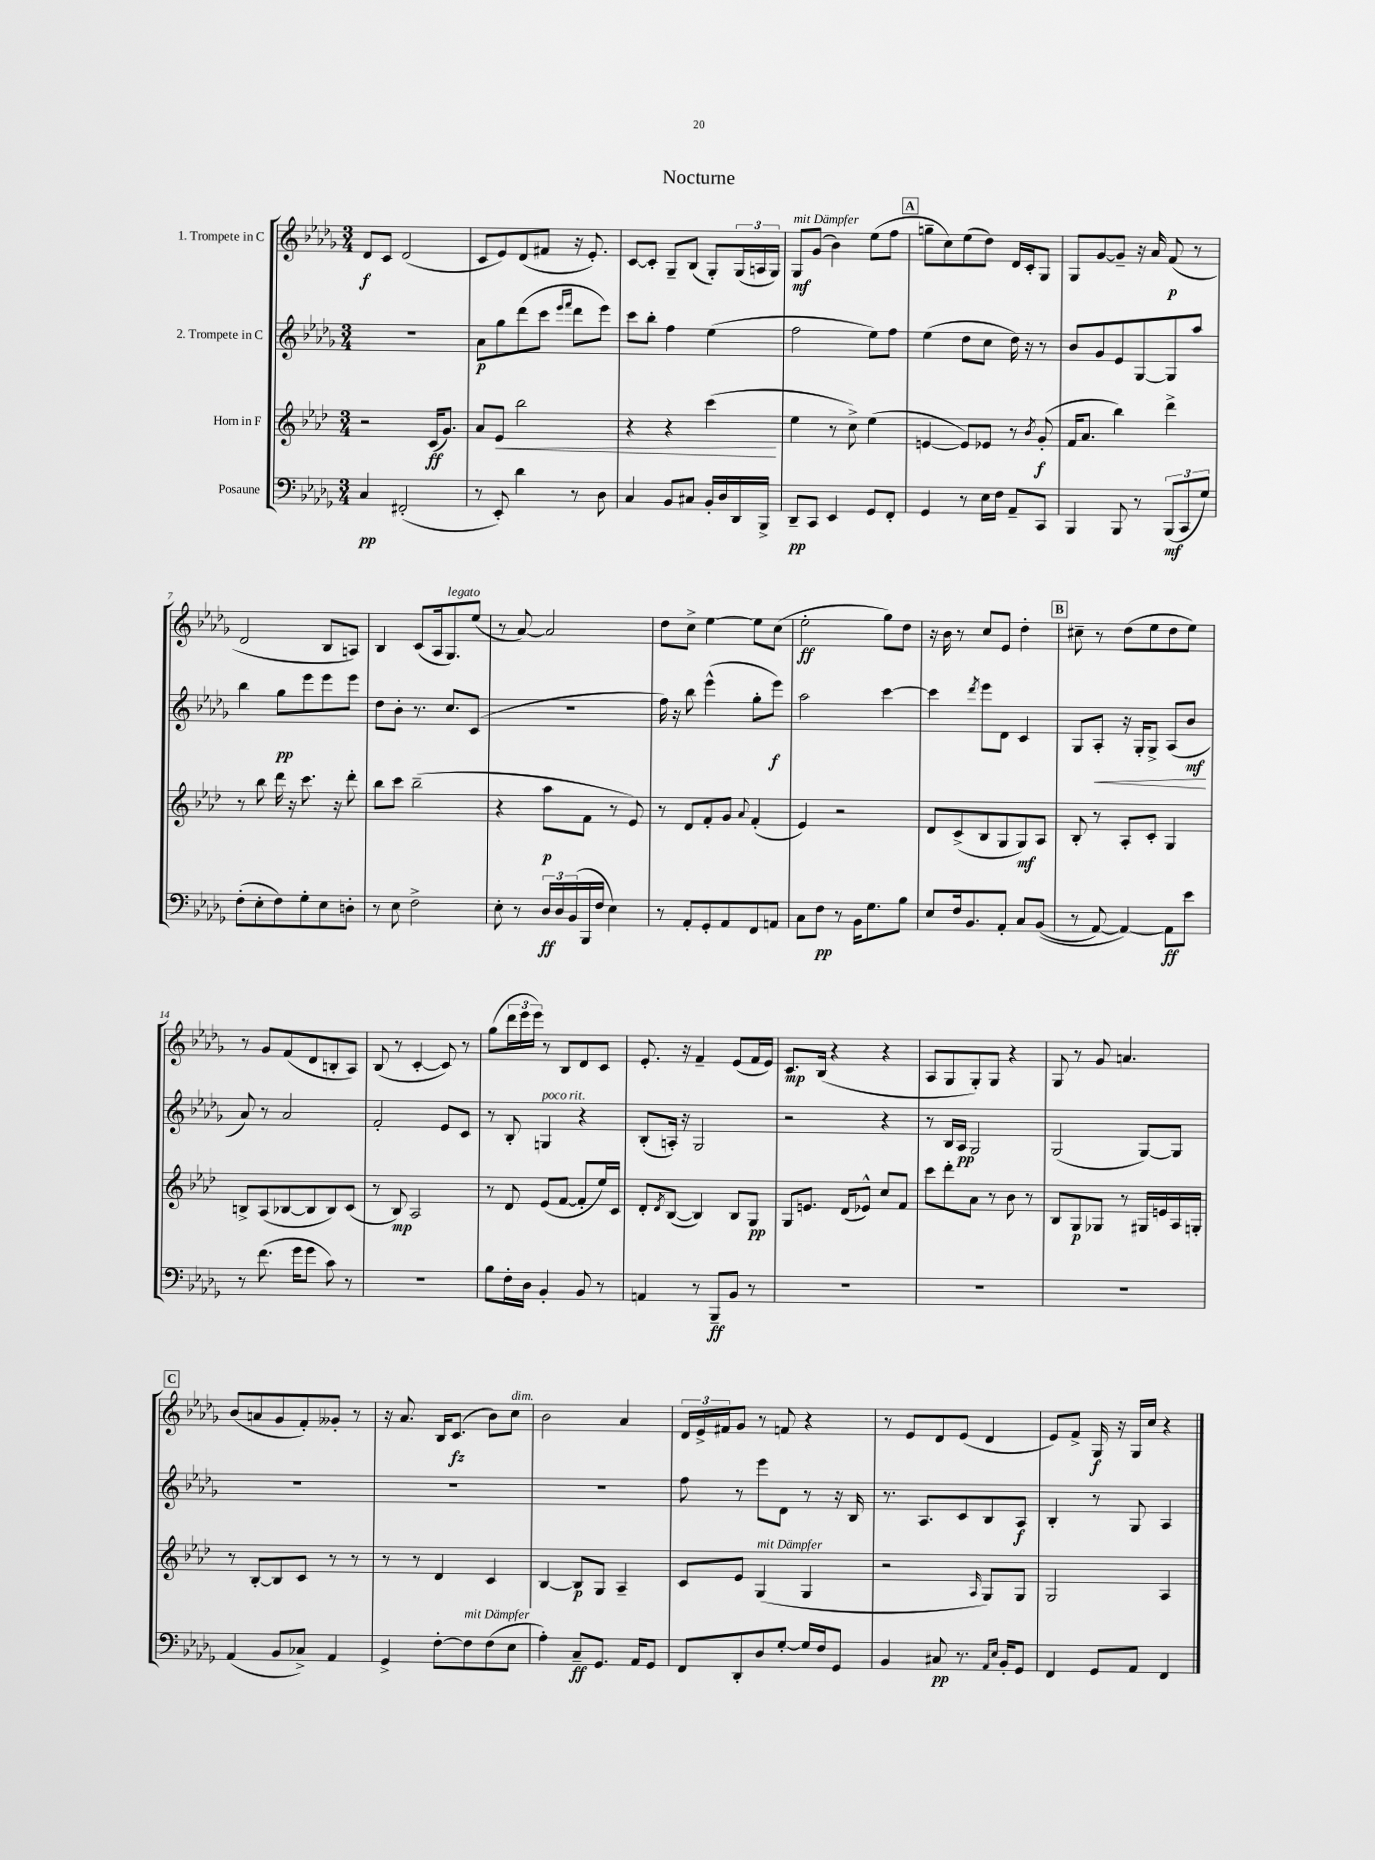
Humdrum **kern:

**kern	**dynam	**kern	**dynam	**kern	**dynam	**kern	**dynam
*part4	*part4	*part3	*part3	*part2	*part2	*part1	*part1
*staff4	*staff4	*staff3	*staff3	*staff2	*staff2	*staff1	*staff1
*I"Posaune	*	*I"Horn in F	*	*I"2. Trompete in C	*	*I"1. Trompete in C	*
*clefF4	*	*clefG2	*	*clefG2	*	*clefG2	*
*k[b-e-a-d-g-]	*	*k[b-e-a-d-]	*	*k[b-e-a-d-g-]	*	*k[b-e-a-d-g-]	*
*M3/4	*	*M3/4	*	*M3/4	*	*M3/4	*
=1	=1	=1	=1	=1	=1	=1	=1
4C/	pp	2r	.	2.r	.	8d-/L	f
.	.	.	.	.	.	8c/J	.
(2FF#X'/	.	.	.	.	.	(2d-/	.
.	.	(16c/KL	ff	.	.	.	.
.	.	8.g/J)	.	.	.	.	.
=2	=2	=2	=2	=2	=2	=2	=2
8r	.	8a-/L	.	8a-\L	p	8c/L	.
!	!	!	!LO:HP:b	!	!	!	!
8EE-'/)	.	8e-/J	<	8gg-\	.	8e-/)	.
4d-\	.	2bb-\	.	(8ddd-\	.	(8d-/	.
.	.	.	.	8ccc\J	.	8f#X/J	.
.	.	.	.	16qqeee-/LL	.	.	.
.	.	.	.	16qqfff/JJ	.	.	.
8r	.	.	.	8ddd-\L	.	16r	.
.	.	.	.	.	.	8.e-'/)	.
8D-\	.	.	.	8eee-\J)	.	.	.
=3	=3	=3	=3	=3	=3	=3	=3
4C/	.	4r	.	8ccc\L	.	[8c/L	.
.	.	.	.	8bb-'\J	.	8c'/J]	.
8BB-/L	.	4r	.	4ff\	.	8G-~/L	.
8C#X/J	.	.	.	.	.	(8B-/J	.
16BB-'/LL	.	(4ccc\	.	(4ee-\	.	8G-'/L)	.
16D-/	.	.	.	.	.	.	.
16DD-/	.	.	.	.	.	(24G-/L	.
.	.	.	.	.	.	24An/	.
16BBB-^/JJ	.	.	.	.	.	.	.
.	.	.	.	.	.	24G-/JJ)	.
.	.	.	[	.	.	.	.
=4	=4	=4	=4	=4	=4	=4	=4
!	!	!	!	!	!	!LO:TX:a:i:t=mit Dämpfer	!
8DD-~/L	pp	4ee-\	.	2ff\	.	8G-/L	mf
8CC/J	.	.	.	.	.	(8g-/J	.
4EE-/	.	8r	.	.	.	4b-\)	.
.	.	8cc^\)	.	.	.	.	.
8GG-/L	.	(4ee-\	.	8ee-\L)	.	(8ee-\L	.
8FF'/J	.	.	.	8ff\J	.	8ff\J	.
!!LO:REH:place=s1:t=A
=5	=5	=5	=5	=5	=5	=5	=5
4GG-/	.	[4en/	.	(4ee-\	.	8ggn~\L	.
.	.	.	.	.	.	8cc\)	.
8r	.	8e/L])	.	8dd-\L	.	(8ee-\	.
16E-\LL	.	8e-X/J	.	8cc\J	.	8dd-\J)	.
16F\JJ	.	.	.	.	.	.	.
8AA-~/L	.	8r	.	16dd-\)	.	16d-/LL	.
.	.	.	.	16r	.	16c'/J	.
.	.	8qb-/	.	.	.	.	.
8CC/J	.	(8g'/	f	8r	.	8G-/J	.
=6	=6	=6	=6	=6	=6	=6	=6
4BBB-/	.	16f/KL	.	8b-/L	.	8G-/L	.
.	.	8.a-/J	.	.	.	.	.
.	.	.	.	8g-/	.	[8g-/	.
8BBB-/	.	4bb-\)	.	8e-/	.	8g-~/J]	.
8r	.	.	.	[8G-/	.	16r	.
.	.	.	.	.	.	16a-/	.
(12BBB-/L	mf	4ddd-^\	.	8G-/]	.	(8f/	p
12CC/	.	.	.	.	.	.	.
.	.	.	.	8aa-/J	.	8r	.
12G-/J)	.	.	.	.	.	.	.
!!LO:LB:g=z
=7	=7	=7	=7	=7	=7	=7	=7
(8F'\L	.	8r	.	4bb-\	.	2d-/	.
8E-'\	.	8bb-\	.	.	.	.	.
8F\)	.	16ddd-\	.	8gg-\L	pp	.	.
.	.	16r	.	.	.	.	.
8G-'\	.	8.ccc\	.	8eee-\	.	.	.
8E-\	.	.	.	8eee-\	.	8B-/L	.
.	.	16r	.	.	.	.	.
8Dn'\J	.	8ddd-'\	.	8eee-\J	.	8An/J)	.
=8	=8	=8	=8	=8	=8	=8	=8
8r	.	8bb-\L	.	8dd-\L	.	4B-/	.
8E-\	.	8ccc\J	.	8b-'\J	.	.	.
2F^\	.	(2bb-~\	.	8.r	.	(8c/L	.
.	.	.	.	.	.	16A-/k	.
!	!	!	!	!	!	!LO:TX:a:i:t=legato	!
.	.	.	.	8.cc/L	.	8.G-/)	.
.	.	.	.	(8c/J	.	(8ee-/J	.
=9	=9	=9	=9	=9	=9	=9	=9
8E-'\	.	4r	.	2.r	.	8r	.
8r	.	.	.	.	.	[8a-/)	.
24D-/LL	ff	8aa-\L	p	.	.	2a-/]	.
24D-/	.	.	.	.	.	.	.
(24BB-/	.	.	.	.	.	.	.
16BBB-/	.	8f\J	.	.	.	.	.
16F/JJ	.	.	.	.	.	.	.
4E-\)	.	8r	.	.	.	.	.
.	.	8e-/)	.	.	.	.	.
=10	=10	=10	=10	=10	=10	=10	=10
8r	.	8r	.	16ff\)	.	8dd-\L	.
.	.	.	.	16r	.	.	.
8AA-'/L	.	8d-/L	.	8bb-\	.	8cc^\J	.
8GG-'/	.	8f'/	.	(4eee-^^\	.	[4ee-\	.
8AA-/	.	8g/J	.	.	.	.	.
.	.	8qqa-/	.	.	.	.	.
8FF/	.	(4f'/	.	8gg-'\L	.	8ee-\L]	.
8AAn/J	.	.	.	8eee-\J)	f	(8cc\J	.
=11	=11	=11	=11	=11	=11	=11	=11
8C\L	.	4e-/)	.	2aa-\	.	2ee-'\	ff
8F\J	pp	.	.	.	.	.	.
8r	.	2r	.	.	.	.	.
16BB-\KL	.	.	.	.	.	.	.
8.G-\	.	.	.	.	.	.	.
.	.	.	.	[4ccc\	.	8gg-\L)	.
8B-\J	.	.	.	.	.	8dd-\J	.
=12	=12	=12	=12	=12	=12	=12	=12
8E-/L	.	8d-/L	.	4ccc\]	.	16r	.
.	.	.	.	.	.	16b-\	.
16F/k	.	(8c^/	.	.	.	8r	.
8.BB-/	.	.	.	.	.	.	.
.	.	.	.	8qddd-/	.	.	.
.	.	8B-/	.	8eee-\L	.	8cc/L	.
8AA-'/J	.	8G/	.	8d-\J	.	8e-/J	.
8C/L	.	8G/)	mf	4c/	.	4dd-'\	.
((8BB-/J	.	8A-/J	.	.	.	.	.
!!LO:REH:place=s1:t=B
=13	=13	=13	=13	=13	=13	=13	=13
8r	.	8B-'/	.	8G-/L	.	8cc#X~\	.
!	!	!	!	!	!LO:HP:b	!	!
[8AA-/)	.	8r	.	8A-'/J	<	8r	.
4AA-/_)	.	8A-'/L	.	16r	.	(8dd-\L	.
.	.	.	.	16G-'/KL	.	.	.
.	.	8c'/J	.	8G-^/J	.	8ee-\	.
8AA-\L]	ff	4G/	.	(8A-/L	.	8dd-\	.
8e-\J	.	.	.	8b-/J	mf	8ee-\J)	.
.	.	.	.	.	[	.	.
!!LO:LB:g=z
=14	=14	=14	=14	=14	=14	=14	=14
8r	.	8Bn^/L	.	8a-/)	.	8r	.
(8.f\	.	(8A-/	.	8r	.	8g-/L	.
.	.	[8B-X/	.	2a-/	.	(8f/	.
16g-\KL	.	.	.	.	.	.	.
8g-\J	.	8B-/]	.	.	.	8d-/	.
8c\)	.	8B-/)	.	.	.	8Bn'/	.
8r	.	(8c/J	.	.	.	8A-/J)	.
=15	=15	=15	=15	=15	=15	=15	=15
2.r	.	8r	.	2f'/	.	(8B-/	.
.	.	8B-/)	mp	.	.	8r	.
.	.	2A-/	.	.	.	[4c'/	.
.	.	.	.	8e-/L	.	8c/])	.
.	.	.	.	8c/J	.	8r	.
=16	=16	=16	=16	=16	=16	=16	=16
8B-\L	.	8r	.	8r	.	(8gg-\L	.
16F'\L	.	8d-/	.	8B-'/	.	24ddd-\L	.
.	.	.	.	.	.	24eee-\	.
16D-\JJ	.	.	.	.	.	.	.
.	.	.	.	.	.	24eee-\JJ)	.
!	!	!	!	!LO:TX:a:i:t=poco rit.	!	!	!
4BB-'/	.	(8e-/L	.	4Gn/	.	8r	.
.	.	[8f/J	.	.	.	8B-/L	.
8BB-/	.	8f'/L]	.	4r	.	8d-/	.
8r	.	16ee-/L)	.	.	.	8c/J	.
.	.	16c/JJ	.	.	.	.	.
=17	=17	=17	=17	=17	=17	=17	=17
4AAn/	.	8d-'/L	.	(8B-'/L	.	8.e-'/	.
.	.	8qd-/	.	.	.	.	.
.	.	([8B-/J	.	16An'/Jk)	.	.	.
.	.	.	.	16r	.	16r	.
8r	.	4B-/])	.	2G-/	.	4f~/	.
8BBB-~/L	ff	.	.	.	.	.	.
8BB-/J	.	8B-/L	.	.	.	(8e-/L	.
8r	.	8G/J	pp	.	.	16f/L	.
.	.	.	.	.	.	16e-/JJ)	.
=18	=18	=18	=18	=18	=18	=18	=18
2.r	.	8G/L	.	2r	.	8.c/L	mp
.	.	8.en/J	.	.	.	.	.
.	.	.	.	.	.	(16B-/Jk	.
.	.	.	.	.	.	4r	.
.	.	(16d-/KL	.	.	.	.	.
.	.	8e-X^^/J)	.	.	.	.	.
.	.	8cc/L	.	4r	.	4r	.
.	.	8f/J	.	.	.	.	.
=19	=19	=19	=19	=19	=19	=19	=19
2.r	.	8ccc\L	.	8r	.	8A-/L	.
.	.	8ddd-'\	.	16B-/LL	.	8G-/	.
.	.	.	.	16A-/JJ	pp	.	.
.	.	8a-\J	.	2G-/	.	8G-'/)	.
.	.	8r	.	.	.	8G-/J	.
.	.	8b-\	.	.	.	4r	.
.	.	8r	.	.	.	.	.
=20	=20	=20	=20	=20	=20	=20	=20
2.r	.	8B-/L	.	(2G-/	.	8G-/	.
.	.	8G/	p	.	.	8r	.
.	.	8G-X/J	.	.	.	8g-/	.
.	.	8r	.	.	.	4.an/	.
.	.	16G#X/LL	.	[8G-/L)	.	.	.
.	.	16en/	.	.	.	.	.
.	.	16A-/	.	8G-/J]	.	.	.
.	.	16Gn'/JJ	.	.	.	.	.
!!LO:LB:g=z
!!LO:REH:place=s1:t=C
=21	=21	=21	=21	=21	=21	=21	=21
(4AA-/	.	8r	.	2.r	.	(8b-/L	.
.	.	[8B-'/L	.	.	.	8an/	.
8BB-/L	.	8B-/]	.	.	.	8g-/	.
8C-X^/J)	.	8c/J	.	.	.	8f'/)	.
4AA-/	.	8r	.	.	.	8g--X'/J	.
.	.	8r	.	.	.	8r	.
=22	=22	=22	=22	=22	=22	=22	=22
4GG-^/	.	8r	.	2.r	.	16r	.
.	.	.	.	.	.	8.a-/	.
.	.	8r	.	.	.	.	.
[8F'\L	.	4d-/	.	.	.	16B-/KL	.
.	.	.	.	.	.	(8.c/J	fz
!LO:TX:a:i:t=mit Dämpfer	!	!	!	!	!	!	!
8F\]	.	.	.	.	.	.	.
(8F\	.	4c/	.	.	.	8b-\L)	.
!	!	!	!	!	!	!LO:TX:a:i:t=dim.	!
8E-\J	.	.	.	.	.	8cc\J	.
=23	=23	=23	=23	=23	=23	=23	=23
4A-'\)	.	[4B-/	.	2.r	.	2b-\	.
8C~/L	ff	8B-/L]	p	.	.	.	.
8.GG-/J	.	8G/J	.	.	.	.	.
.	.	4A-~/	.	.	.	4a-/	.
16AA-/KL	.	.	.	.	.	.	.
8GG-/J	.	.	.	.	.	.	.
=24	=24	=24	=24	=24	=24	=24	=24
8FF/L	.	8c/L	.	8ff\	.	24d-/LL	.
.	.	.	.	.	.	24e-^/	.
.	.	.	.	.	.	24f#X/J	.
8DD-'/	.	8e-/J	.	8r	.	8g-/J	.
!	!	!LO:TX:a:i:t=mit Dämpfer	!	!	!	!	!
8D-/	.	(4G/	.	8eee-\L	.	8r	.
[8G-'/J	.	.	.	8d-\J	.	8fn/	.
16G-/LL]	.	4G/	.	8r	.	4r	.
16F/J	.	.	.	.	.	.	.
8GG-/J	.	.	.	16r	.	.	.
.	.	.	.	16B-/	.	.	.
=25	=25	=25	=25	=25	=25	=25	=25
4BB-/	.	2r	.	8.r	.	8r	.
.	.	.	.	.	.	8e-/L	.
.	.	.	.	8.A-/L	.	.	.
8C#X/	pp	.	.	.	.	8d-/	.
8.r	.	.	.	8c/	.	(8e-/J	.
.	.	16qqA-/	.	.	.	.	.
.	.	8G/L)	.	8B-/	.	4d-/	.
16qqAA-/LL	.	.	.	.	.	.	.
16qqE-/JJ	.	.	.	.	.	.	.
16BB-'/KL	.	.	.	.	.	.	.
8GG-/J	.	8G/J	.	8A-/J	f	.	.
=26	=26	=26	=26	=26	=26	=26	=26
4FF/	.	2G/	.	4B-'/	.	8e-/L)	.
.	.	.	.	.	.	8f^/J	.
8GG-/L	.	.	.	8r	.	16G-/	f
.	.	.	.	.	.	16r	.
8AA-/J	.	.	.	8G-/	.	16G-/LL	.
.	.	.	.	.	.	16cc/JJ	.
4FF/	.	4A-/	.	4A-/	.	4r	.
==	==	==	==	==	==	==	==
*-	*-	*-	*-	*-	*-	*-	*-
